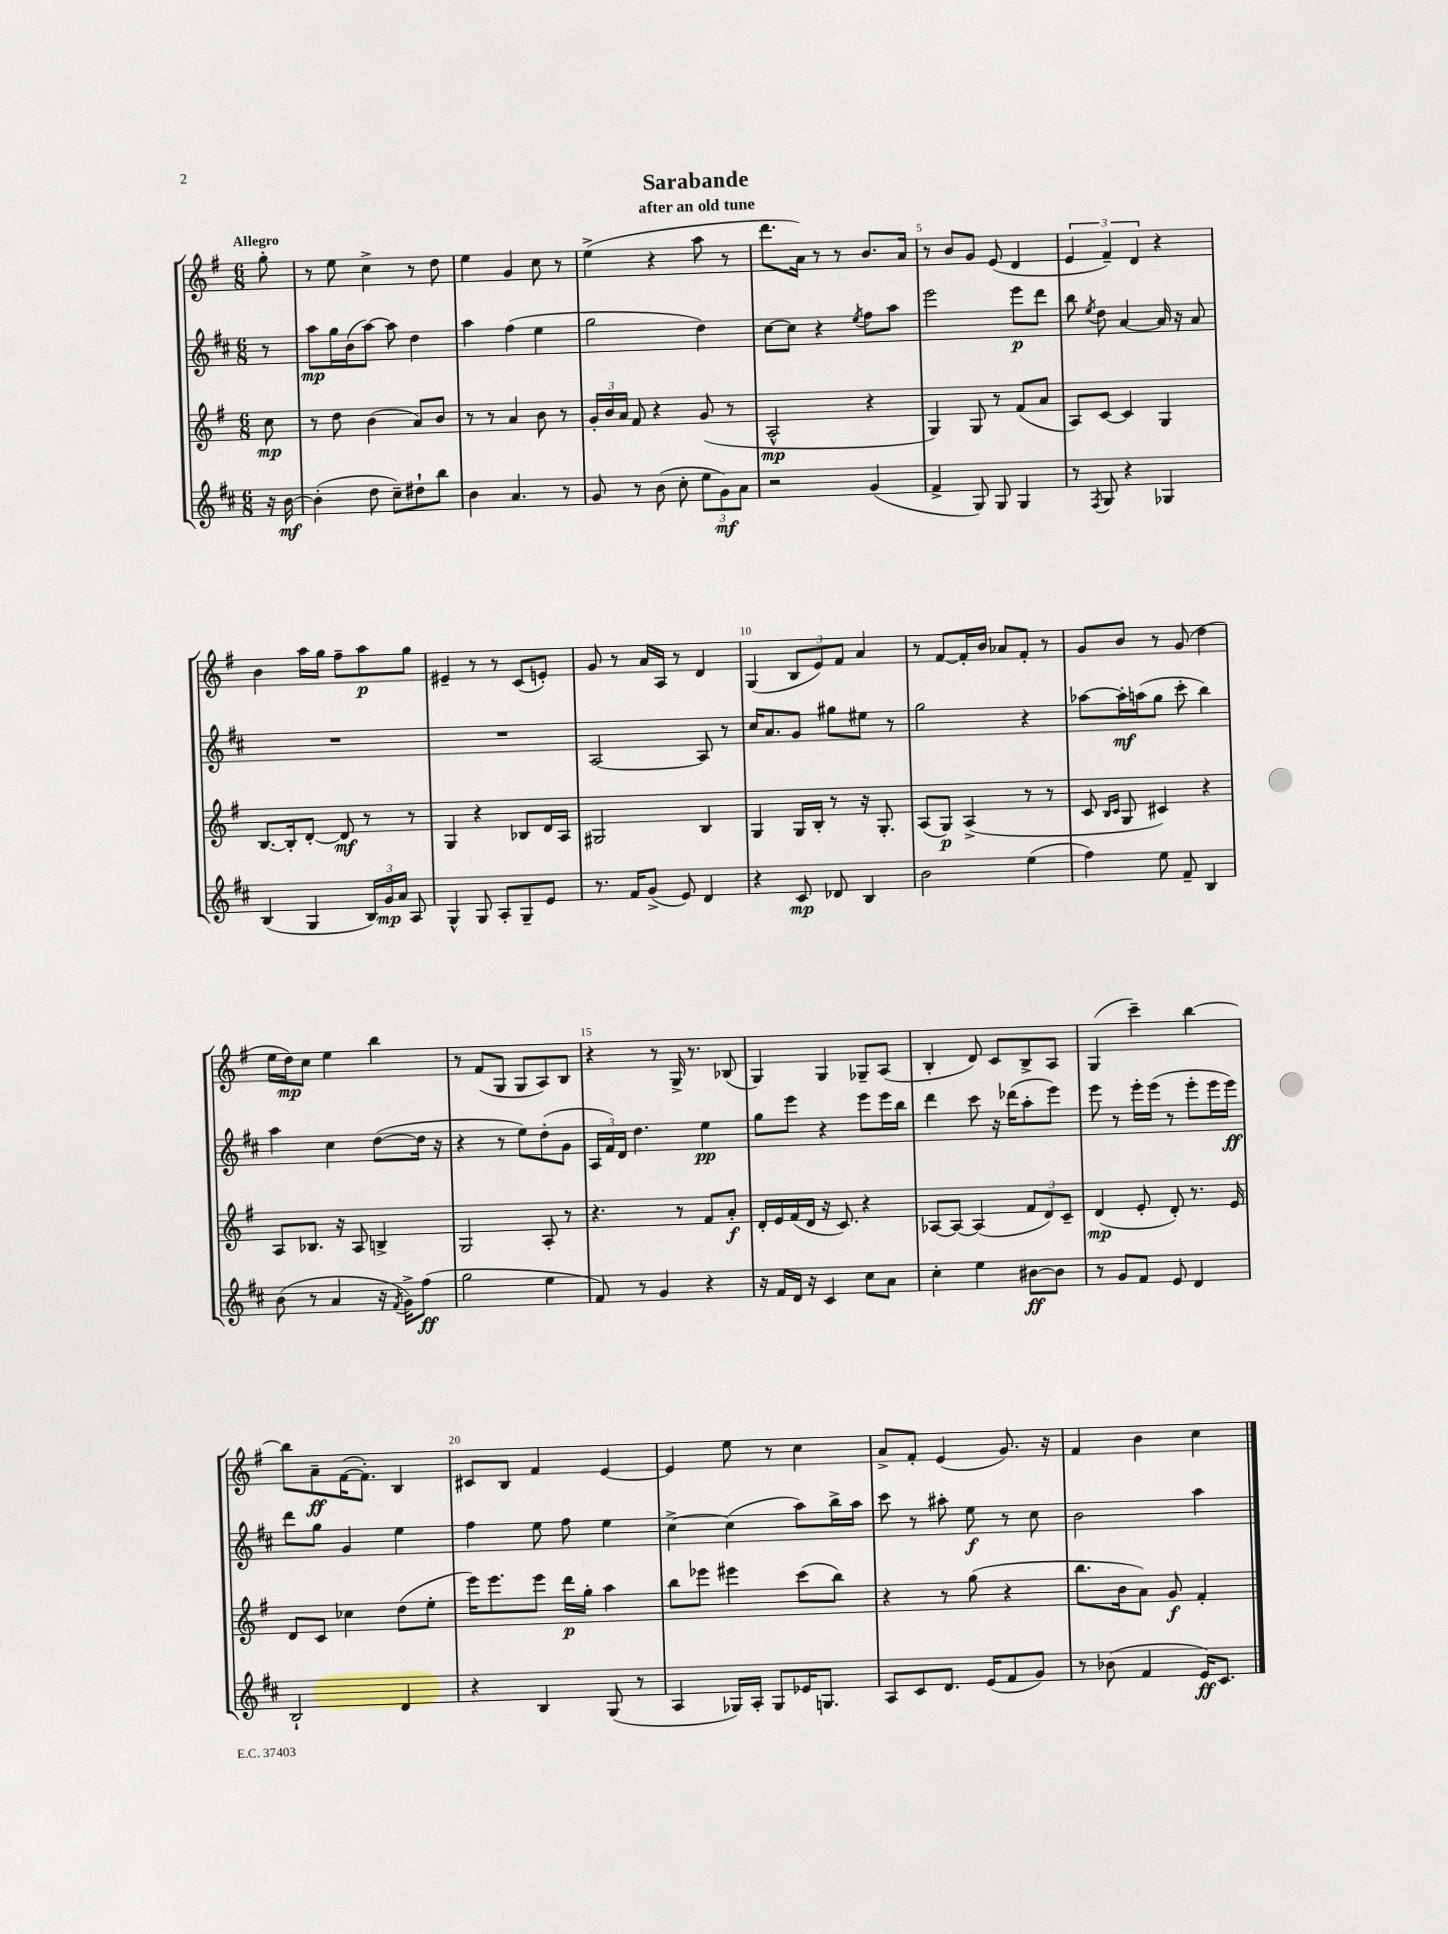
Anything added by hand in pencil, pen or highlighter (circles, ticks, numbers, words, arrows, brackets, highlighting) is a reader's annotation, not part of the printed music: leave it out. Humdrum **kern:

**kern	**kern	**kern	**kern
*staff4	*staff3	*staff2	*staff1
*clefG2	*clefG2	*clefG2	*clefG2
*k[f#c#]	*k[f#]	*k[f#c#]	*k[f#]
*M6/8	*M6/8	*M6/8	*M6/8
16r	8cc	8r	8gg'
[16b	.	.	.
=	=	=	=
(4b']	8r	8aa	8r
.	8dd	16gg	8ee
.	.	(16b	.
8dd	(4b	[8aa)	4cc^
8cc#~)	.	8aa]	.
8dd#`	8a)	4dd	8r
8bb	8b	.	8dd
=	=	=	=
4b	8r	4aa	4ee
.	8r	.	.
4.a	4a	(4ff#	4g
.	8b	4ee	8cc
8r	8r	.	8r
=	=	=	=
8g	24g'	2gg	(4ee^
.	24b	.	.
.	24a	.	.
8r	8f#	.	.
(8b	4r	.	4r
8cc#'	.	.	.
12ee	(8g	4dd)	8aa
12g)	.	.	.
.	8r	.	8r
12a	.	.	.
=	=	=	=
2r	2A^^	[8cc#	8.ddd
.	.	8cc#]	.
.	.	.	16a)
.	.	4r	8r
.	.	.	8r
.	.	8qee	.
(4g	4r	8ff#	8.b
.	.	8aa	.
.	.	.	16a
=	=	=	=
4f#^	4G)	2eee	8r
.	.	.	8b
8G)	8G	.	8g
8G	8r	.	(8e
4G	(8f#	8eee	4d
.	8a	8ddd	.
=	=	=	=
8r	8A)	8bb	6e
8qF#	.	8qee	.
8G	[8c	8dd	.
.	.	.	6f#~)
4r	4c]	[4a	.
.	.	.	6d
4G-	4G	16a]	4r
.	.	16r	.
.	.	8a	.
=	=	=	=
(4B	[8.B	2.r	4b
.	16B']	.	.
4G	[8d'	.	16aa
.	.	.	16gg
.	8d]	.	8ff#~
24B)	8r	.	8aa
24g	.	.	.
24a	.	.	.
8A	8r	.	8gg
=	=	=	=
4G^^	4G	2.r	4e#~
8G	4r	.	8r
8A'	.	.	8r
8G~	8B-	.	(8c
8e	16d	.	8e')
.	16A	.	.
=	=	=	=
8.r	2G#	[2A	8g
.	.	.	8r
16f#	.	.	.
(8g^	.	.	16a
.	.	.	16A
8e)	.	.	8r
4d	4B	8A]	4d
.	.	8r	.
=	=	=	=
4r	4G	16cc#	(4G
.	.	8.a	.
8c#	16G	8g	12B
.	16B'	.	.
.	.	.	12e)
8d-	8r	8gg#	.
.	.	.	12f#
4B	16r	8ee#	4a
.	8.G'	.	.
.	.	8r	.
=	=	=	=
2b	(8A	2gg	8r
.	8G)	.	[8f#
.	(4A^	.	16f#']
.	.	.	16b
.	.	.	8a-
(4ee	8r	4r	8f#'
.	8r	.	8r
=	=	=	=
4ff#)	8c	[8aa-	8g
.	16qqB	.	.
.	16qqc	.	.
.	8G	16aa-']	8b
.	.	(16aa	.
8ee	4c#)	8gg	8r
8f#~	.	8ccc#'	(8g
4B	4r	4bb)	4dd
=	=	=	=
(8b	8A	4aa	16ee
.	.	.	16dd)
8r	8.B-	.	8cc
4a	.	4cc#	4ee
.	16r	.	.
.	8A	.	.
16r	4B^	([8dd	4bb
8qf#	.	.	.
16g^)	.	.	.
(8ff#	.	16dd]	.
.	.	16r	.
=	=	=	=
2gg	2G	4r	8r
.	.	.	(8f#
.	.	8r	8G
.	.	8ee)	8G
4ee	8A'	(8dd'	8A)
.	8r	8g	8B
=	=	=	=
8f#)	4.r	24A	4r
.	.	24f#)	.
.	.	24d	.
8r	.	4.dd	.
4g	.	.	8r
.	8r	.	16G^
.	.	.	8.r
4r	8f#	4ee	.
.	8a'	.	(8B-
=	=	=	=
16r	16d'	8gg	4G)
16f#	16e	.	.
16d	(16f#	8eee	.
16r	16d	.	.
4c#	16r	4r	4G
.	8.c)	.	.
8cc#	4r	8eee	8G-~
8a	.	16eee	(8A
.	.	16bb	.
=	=	=	=
4cc#'	[8A-	4ddd	4B'
.	8A-_	.	.
4ee	(4A-]	8ccc#	8d)
.	.	16r	8c
.	.	(16ddd-	.
[8b#	12f#	8aa'	8B^
.	12d)	.	.
8b#]	.	8eee)	8A
.	12c~	.	.
=	=	=	=
8r	(4d	8eee	(4G
8g	.	8r	.
8f#	8e'	16eee'	4ccc~)
.	.	(16eee	.
8e	8d')	8r	.
4d	8.r	8eee'	[4bb
.	.	16eee	.
.	16e	16eee)	.
=	=	=	=
2B`	8d	8ddd	8bb]
.	8c	8gg	8a~
.	4cc-	4g	([16f#
.	.	.	8.f#'])
4d	(8dd	4ee	4B
.	8ee'	.	.
=	=	=	=
4r	16eee)	4ff#	8c#
.	8.eee	.	.
.	.	.	8B
4B	8eee	8ee	4f#
.	16ddd	8ff#	.
.	16gg'	.	.
(8G	4aa	4ee	[4e
8r	.	.	.
=	=	=	=
4A	8bb	[4cc#^	4e]
.	8eee-	.	.
16G-)	4eee#	(4cc#]	8ee
16A'	.	.	.
8G-	.	.	8r
16e-	(8ccc	8aa)	4cc
8.G	.	.	.
.	8bb)	16bb^	.
.	.	16aa	.
=	=	=	=
8A	4r	8ccc#	8a^
8c#	.	8r	8f#'
8.d	8r	8aa#'	(4e
.	(8gg	8ee	.
(16e	.	.	.
8f#	4r	8r	8.g)
8g)	.	8cc#	.
.	.	.	16r
=	=	=	=
8r	8.bb	2b	4f#
(8b-	.	.	.
.	16b	.	.
4f#	8a)	.	4b
.	8g	.	.
16e)	4f#'	4aa	4cc
8.c#	.	.	.
==	==	==	==
*-	*-	*-	*-
